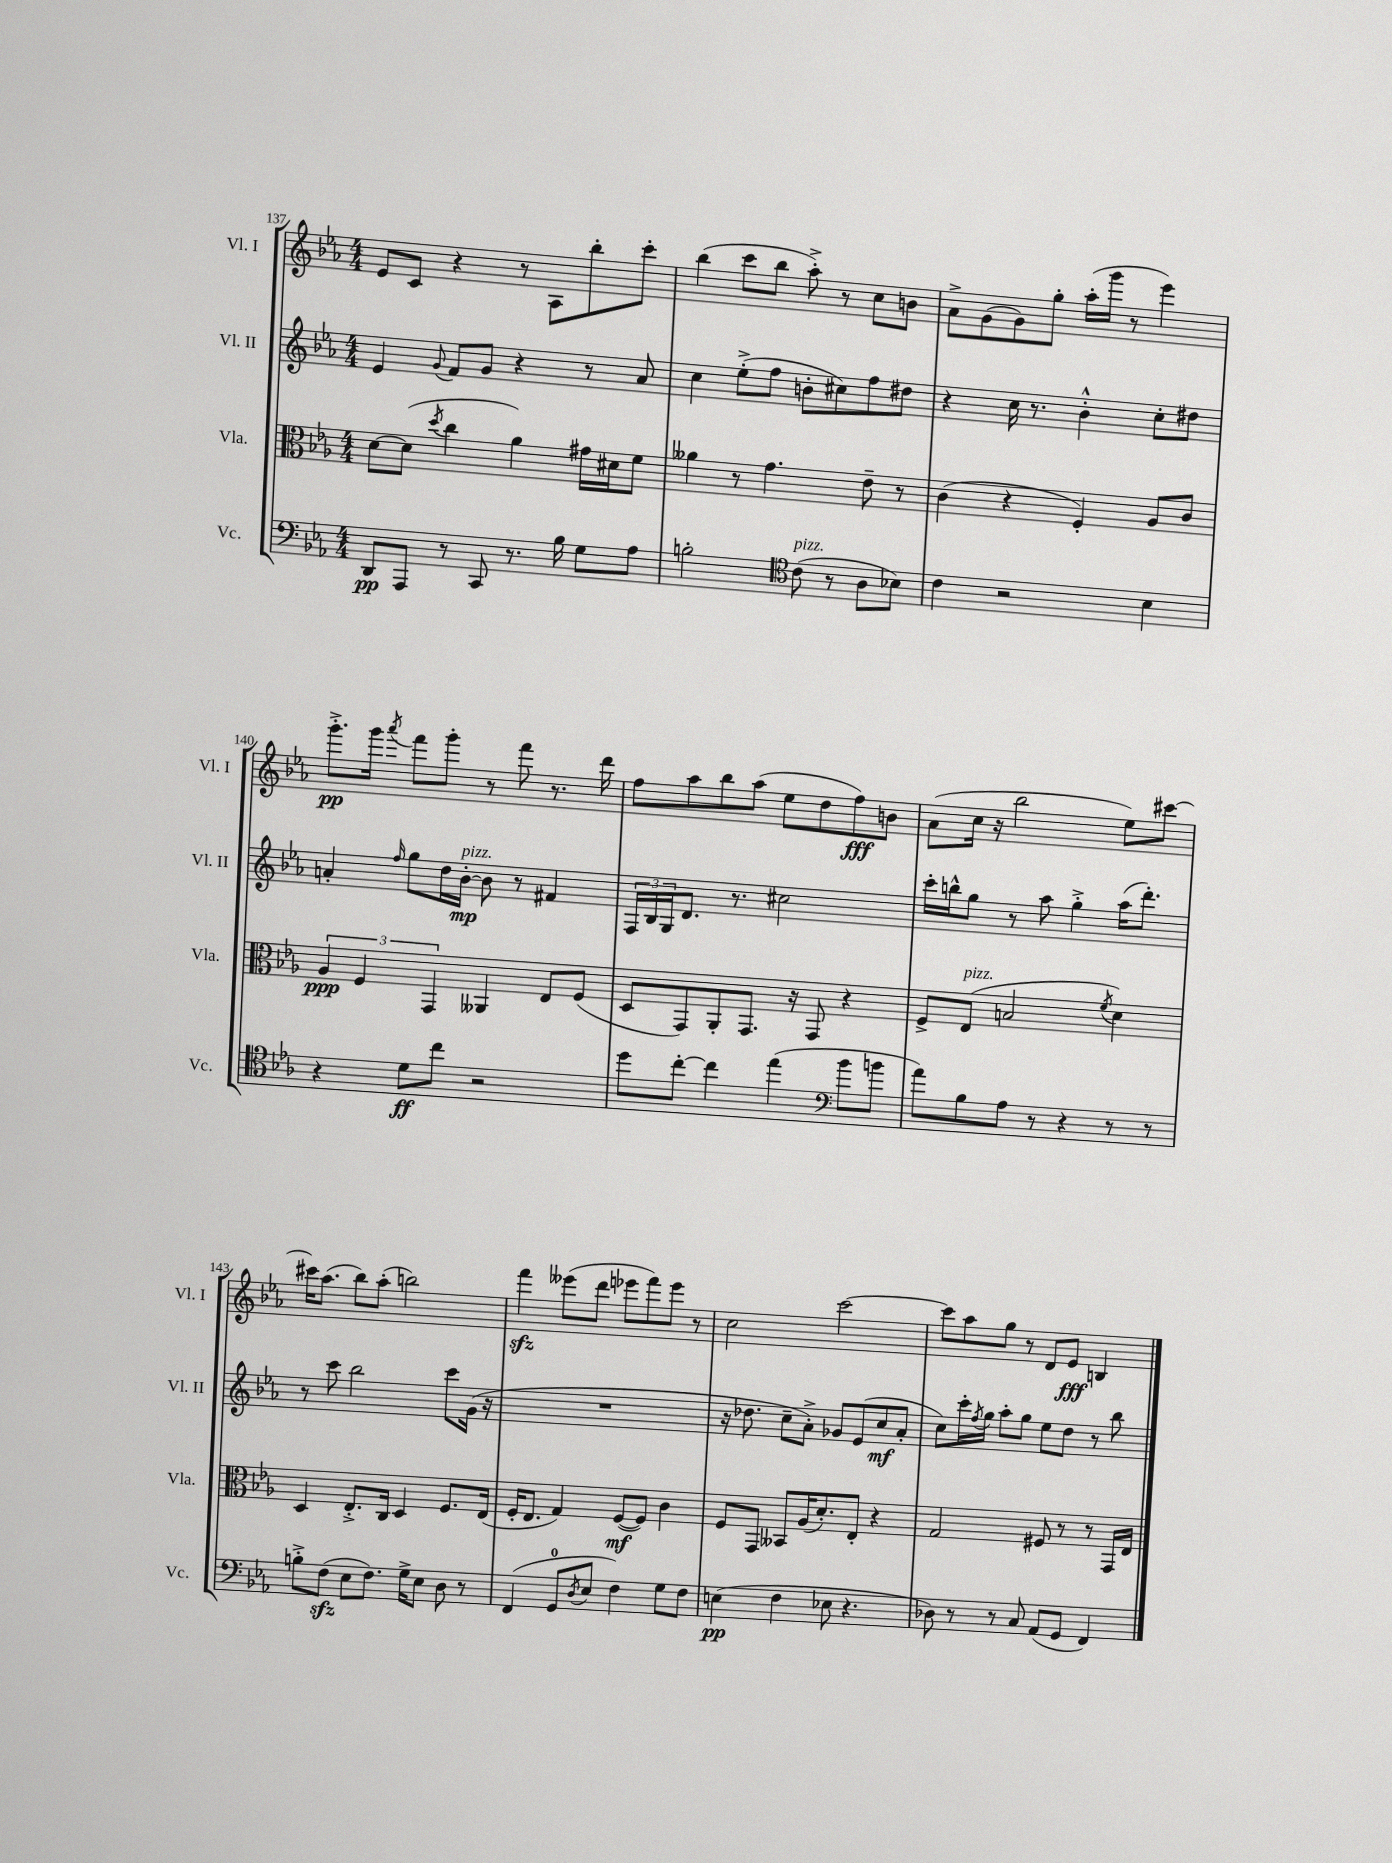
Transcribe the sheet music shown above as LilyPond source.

<<
\new StaffGroup <<
\new Staff = "s0" \with { instrumentName = "Vl. I" shortInstrumentName = "Vl. I" } {
    \clef treble \key ees \major \numericTimeSignature \time 4/4
    ees'8 c'8 r4 r8 aes8 bes''8-. c'''8-. |
    bes''4( c'''8 bes''8 aes''8-.->) r8 c''8 b'8 |
    aes'8-> g'8( g'8) g''8-. aes''16-.( g'''16 r8 ees'''4) |
    g'''8.-.->\pp g'''16 \acciaccatura { aes'''8 } f'''8 g'''8-. r8 f'''8 r8. d'''16 |
    f''8 aes''8 bes''8 aes''8( ees''8 d''8 f''8\fff) b'8 |
    aes'8( c''16 r16 bes''2 ees''8) cis'''8~ |
    cis'''16 aes''8.( bes''8) aes''8-.( b''2) |
    f'''4\sfz eeses'''8( d'''8 ees'''8 f'''8) ees'''8 r8 |
    c''2 c'''2~ |
    c'''8 aes''8 g''8 r8 d'8 ees'8\fff b4 \bar "|." |
}
\new Staff = "s1" \with { instrumentName = "Vl. II" shortInstrumentName = "Vl. II" } {
    \clef treble \key ees \major \numericTimeSignature \time 4/4
    ees'4 \appoggiatura { g'8 } f'8 g'8 r4 r8 aes'8 |
    c''4 ees''8-.->( f''8 b'8-. cis''8) f''8 dis''8 |
    r4 c''16 r8. bes'4-.-^ c''8-. dis''8 |
    a'4-. \grace { f''16 } g''8 d''16 bes'16~-.\mp^\markup { \italic "pizz." } bes'8 r8 fis'4 |
    \tuplet 3/2 { f16 bes16 g16 } d'8. r8. cis''2 |
    c'''16-. b''16-^ g''8 r8 aes''8 g''4-.-> aes''16( d'''8.-.) |
    r8 c'''8 bes''2 c'''8 g'16( r16 |
    R1 |
    r16 des''8. c''8-- aes'8-.->) ges'8 ees'8( c''8\mf aes'8-. |
    c''8) c'''16-. \acciaccatura { f''8 } g''16 aes''8-. g''8 ees''8 d''8 r8 bes''8 \bar "|." |
}
\new Staff = "s2" \with { instrumentName = "Vla." shortInstrumentName = "Vla." } {
    \clef alto \key ees \major \numericTimeSignature \time 4/4
    d'8~ d'8( \acciaccatura { d''8 } c''4 aes'4) gis'16 dis'16 f'8 |
    aeses'4 r8 g'4. ees'8-- r8 |
    c'4( r4 f4-.) aes8 c'8 |
    \tuplet 3/2 { aes4\ppp f4 g,4 } aeses,4 ees8 f8( |
    d8 g,8) aes,8-. g,8. r16 g,8 r4 |
    f8-> ees8^\markup { \italic "pizz." }( b2 \acciaccatura { f'8 } d'4) |
    d4 ees8.-.-> c16 d4 f8. ees16( |
    f16-. ees8. g4) f8~\mf( f8) c'4 |
    f8 g,8 beses,8 aes16( d'8.-.) ees8-. r4 |
    g2 fis8 r8 r8 g,16 ees16 \bar "|." |
}
\new Staff = "s3" \with { instrumentName = "Vc." shortInstrumentName = "Vc." } {
    \clef bass \key ees \major \numericTimeSignature \time 4/4
    d,8\pp aes,,8 r8 c,8 r8. bes16 g8 aes8 |
    b2-. \clef tenor c'8^\markup { \italic "pizz." }( r8 aes8 bes8) |
    c'4 r2 bes4 |
    r4 d'8\ff c''8 r2 |
    d''8 c''8~-. c''4 ees''4( \clef bass bes'8 b'8 |
    aes'8) bes8 aes8 r8 r4 r8 r8 |
    b8-.-> f8\sfz( ees8 f8.) g16-> ees8 d8 r8 |
    f,4( g,8-0 \acciaccatura { d8 } ees8 f4) g8 f8 |
    e4\pp( f4 ees8 r4. |
    des8) r8 r8 c8 aes,8( g,8 f,4) \bar "|." |
}
>>
>>
\layout { \context { \Score currentBarNumber = #137 } }
